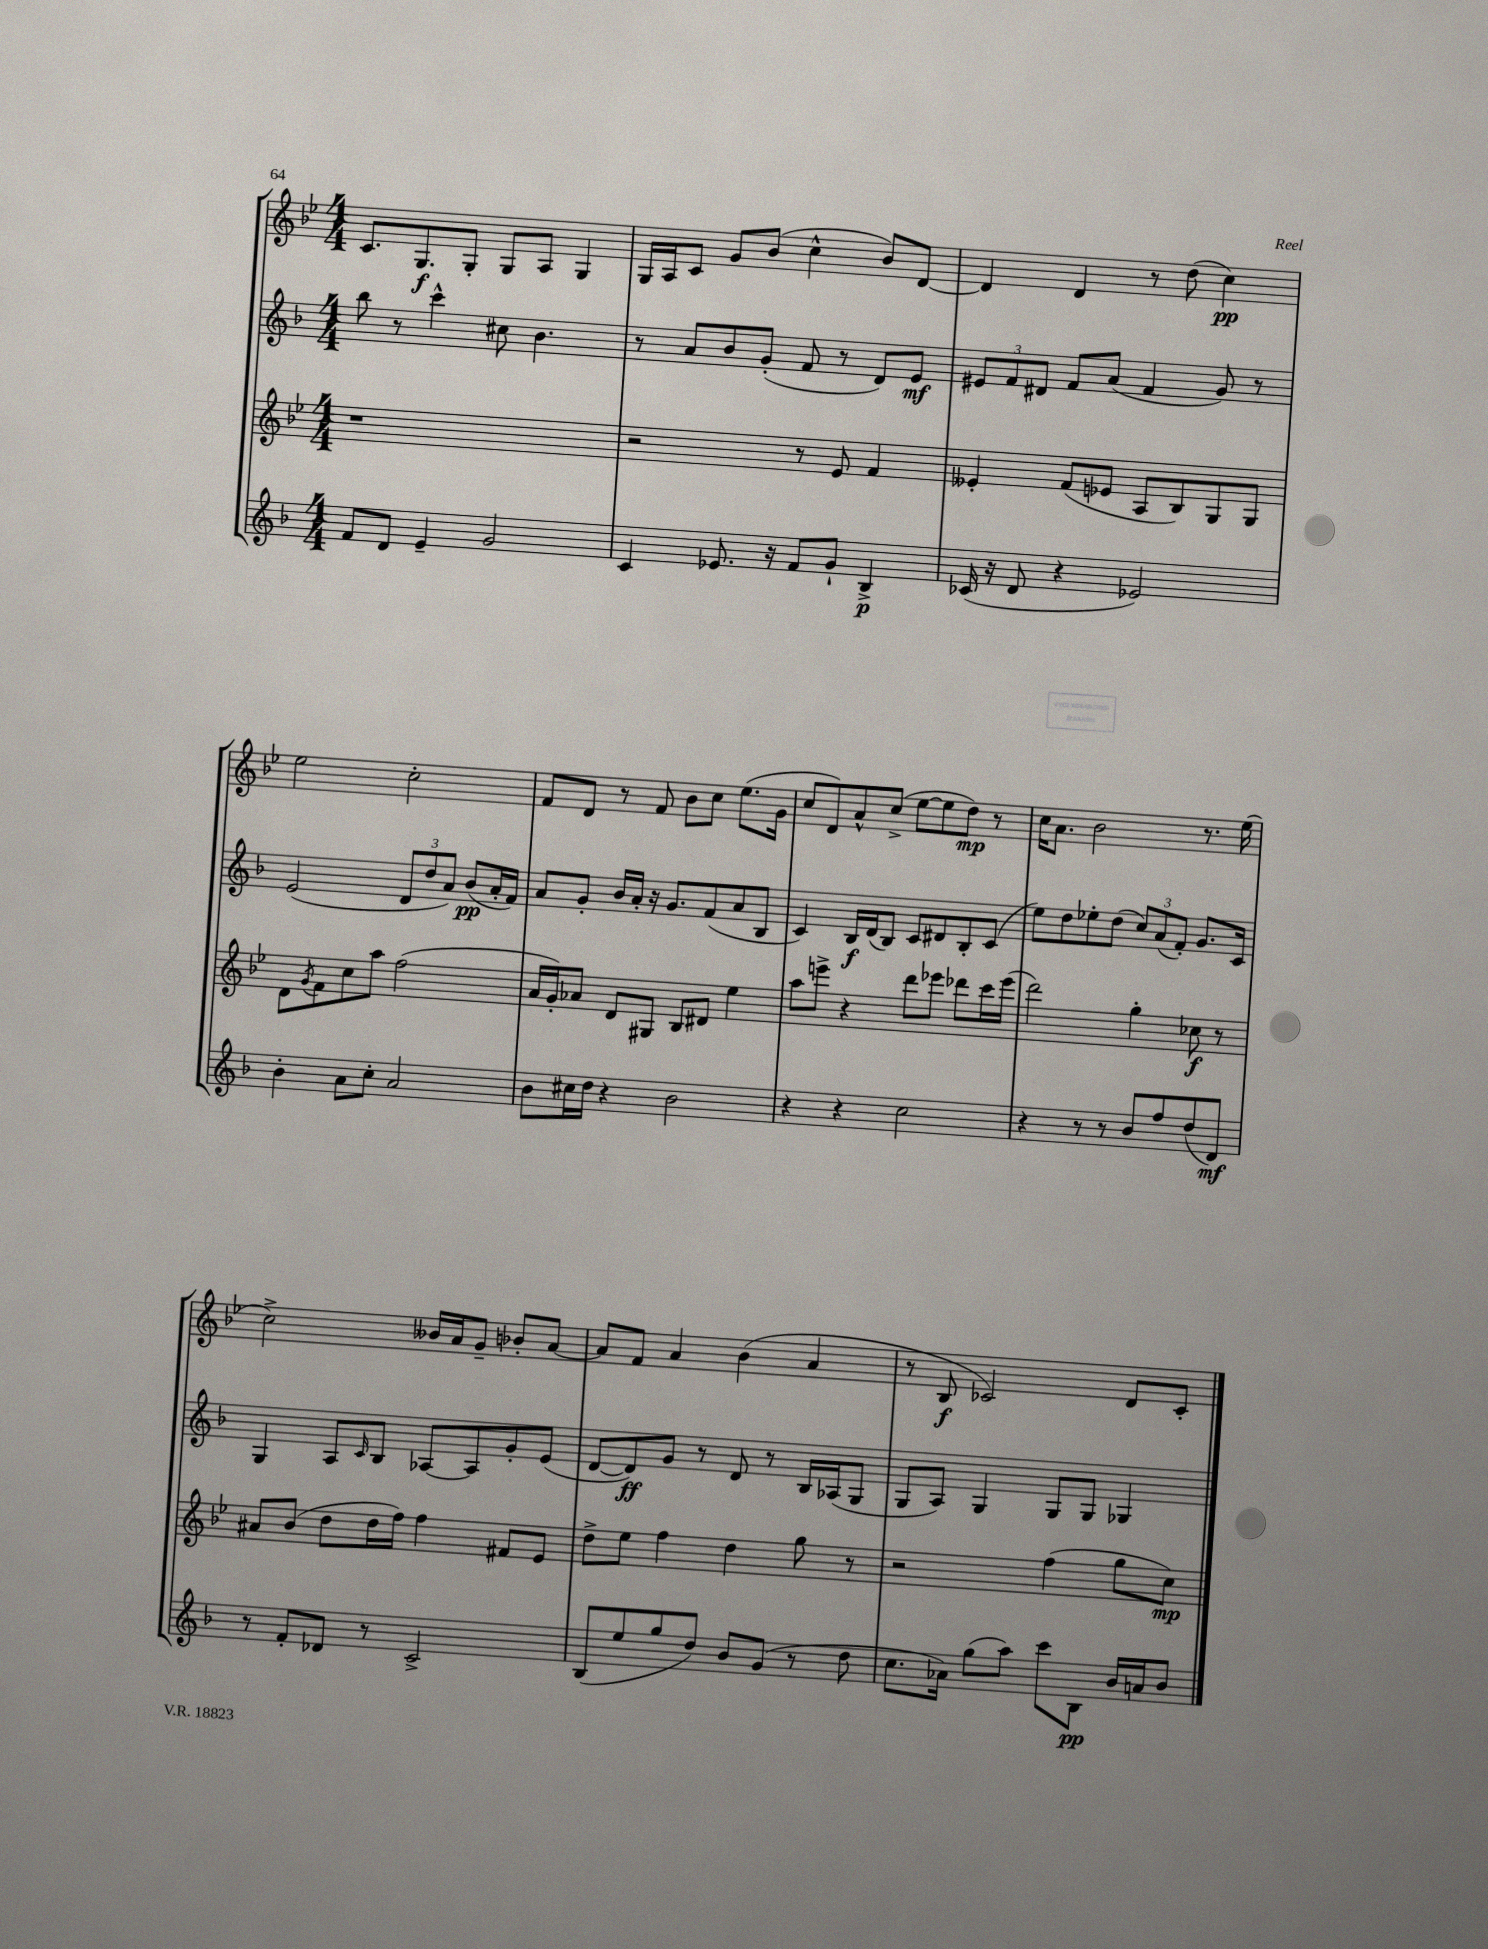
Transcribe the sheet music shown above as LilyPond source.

<<
\new StaffGroup <<
\new Staff = "s0" {
    \clef treble \key bes \major \numericTimeSignature \time 4/4
    c'8. g8.\f g8-. g8 a8 g4 |
    g16 a16 c'8 g'8 bes'8( c''4-^ bes'8) d'8~ |
    d'4 d'4 r8 d''8( c''4\pp) |
    ees''2 c''2-. |
    f'8 d'8 r8 f'8 bes'8 c''8 ees''8.( g'16 |
    c''8 d'8) a'8-^ c''8->( ees''8~ ees''8 d''8\mp) r8 |
    c''16 a'8. bes'2 r8. ees''16( |
    c''2->) beses'16 a'16 g'8-- bes'8-. a'8~ |
    a'8 f'8 a'4 bes'4( a'4 |
    r8 bes8\f ces'2) d'8 ces'8-. \bar "|." |
}
\new Staff = "s1" {
    \clef treble \key f \major \numericTimeSignature \time 4/4
    bes''8 r8 c'''4-^ cis''8 bes'4. |
    r8 a'8 bes'8 g'8-.( f'8 r8 d'8) e'8\mf |
    \tuplet 3/2 { eis'8 f'8 dis'8 } f'8 a'8( f'4 g'8) r8 |
    e'2( \tuplet 3/2 { d'8 d''8 a'8) } bes'8\pp( a'16-. f'16) |
    a'8 g'8-. bes'16 a'16-. r16 g'8. f'8( a'8 bes8 |
    c'4) bes16\f d'16( bes8) c'8 dis'8 bes8-. c'8( |
    e''8) d''8 ees''8-. d''8( \tuplet 3/2 { c''8) a'8( f'8-.) } g'8. c'16 |
    g4 a8 \grace { c'16 } bes8 aes8~ aes8 g'8-. e'8( |
    d'8~ d'8\ff) g'8 r8 d'8 r8 bes16 aes16( g8 |
    g8 a8) g4 g8 g8 ges4 \bar "|." |
}
\new Staff = "s2" {
    \clef treble \key bes \major \numericTimeSignature \time 4/4
    r1 |
    r2 r8 ees'8 f'4 |
    eeses'4-. f'8( ees'8 a8 bes8) g8 g8 |
    d'8 \acciaccatura { g'8 } f'8 c''8 a''8 f''2( |
    a'16 g'16-.) aes'8 d'8 gis8 bes8 dis'8 ees''4 |
    a''8 e'''8-> r4 d'''8 ees'''8 des'''8 c'''16 ees'''16( |
    d'''2) g''4-. ces''8\f r8 |
    ais'8 bes'8( d''8 d''16 f''16) f''4 fis'8 ees'8 |
    d''8-> ees''8 f''4 d''4 g''8 r8 |
    r2 f''4( g''8 c''8\mp) \bar "|." |
}
\new Staff = "s3" {
    \clef treble \key f \major \numericTimeSignature \time 4/4
    f'8 d'8 e'4-- g'2 |
    c'4 ees'8. r16 f'8 g'8-! bes4->\p |
    ces'16( r16 d'8 r4 ees'2) |
    bes'4-. a'8 c''8-. a'2 |
    bes'8 cis''16 d''16 r4 bes'2 |
    r4 r4 c''2 |
    r4 r8 r8 bes'8 f''8 d''8( d'8\mf) |
    r8 f'8-. des'8 r8 c'2-> |
    bes8( e''8 g''8 d''8) bes'8 g'8( r8 d''8 |
    c''8. aes'16) g''8( a''8) c'''8 bes8\pp bes'16 a'16 bes'8 \bar "|." |
}
>>
>>
\layout { \context { \Score \remove "Bar_number_engraver" } }
